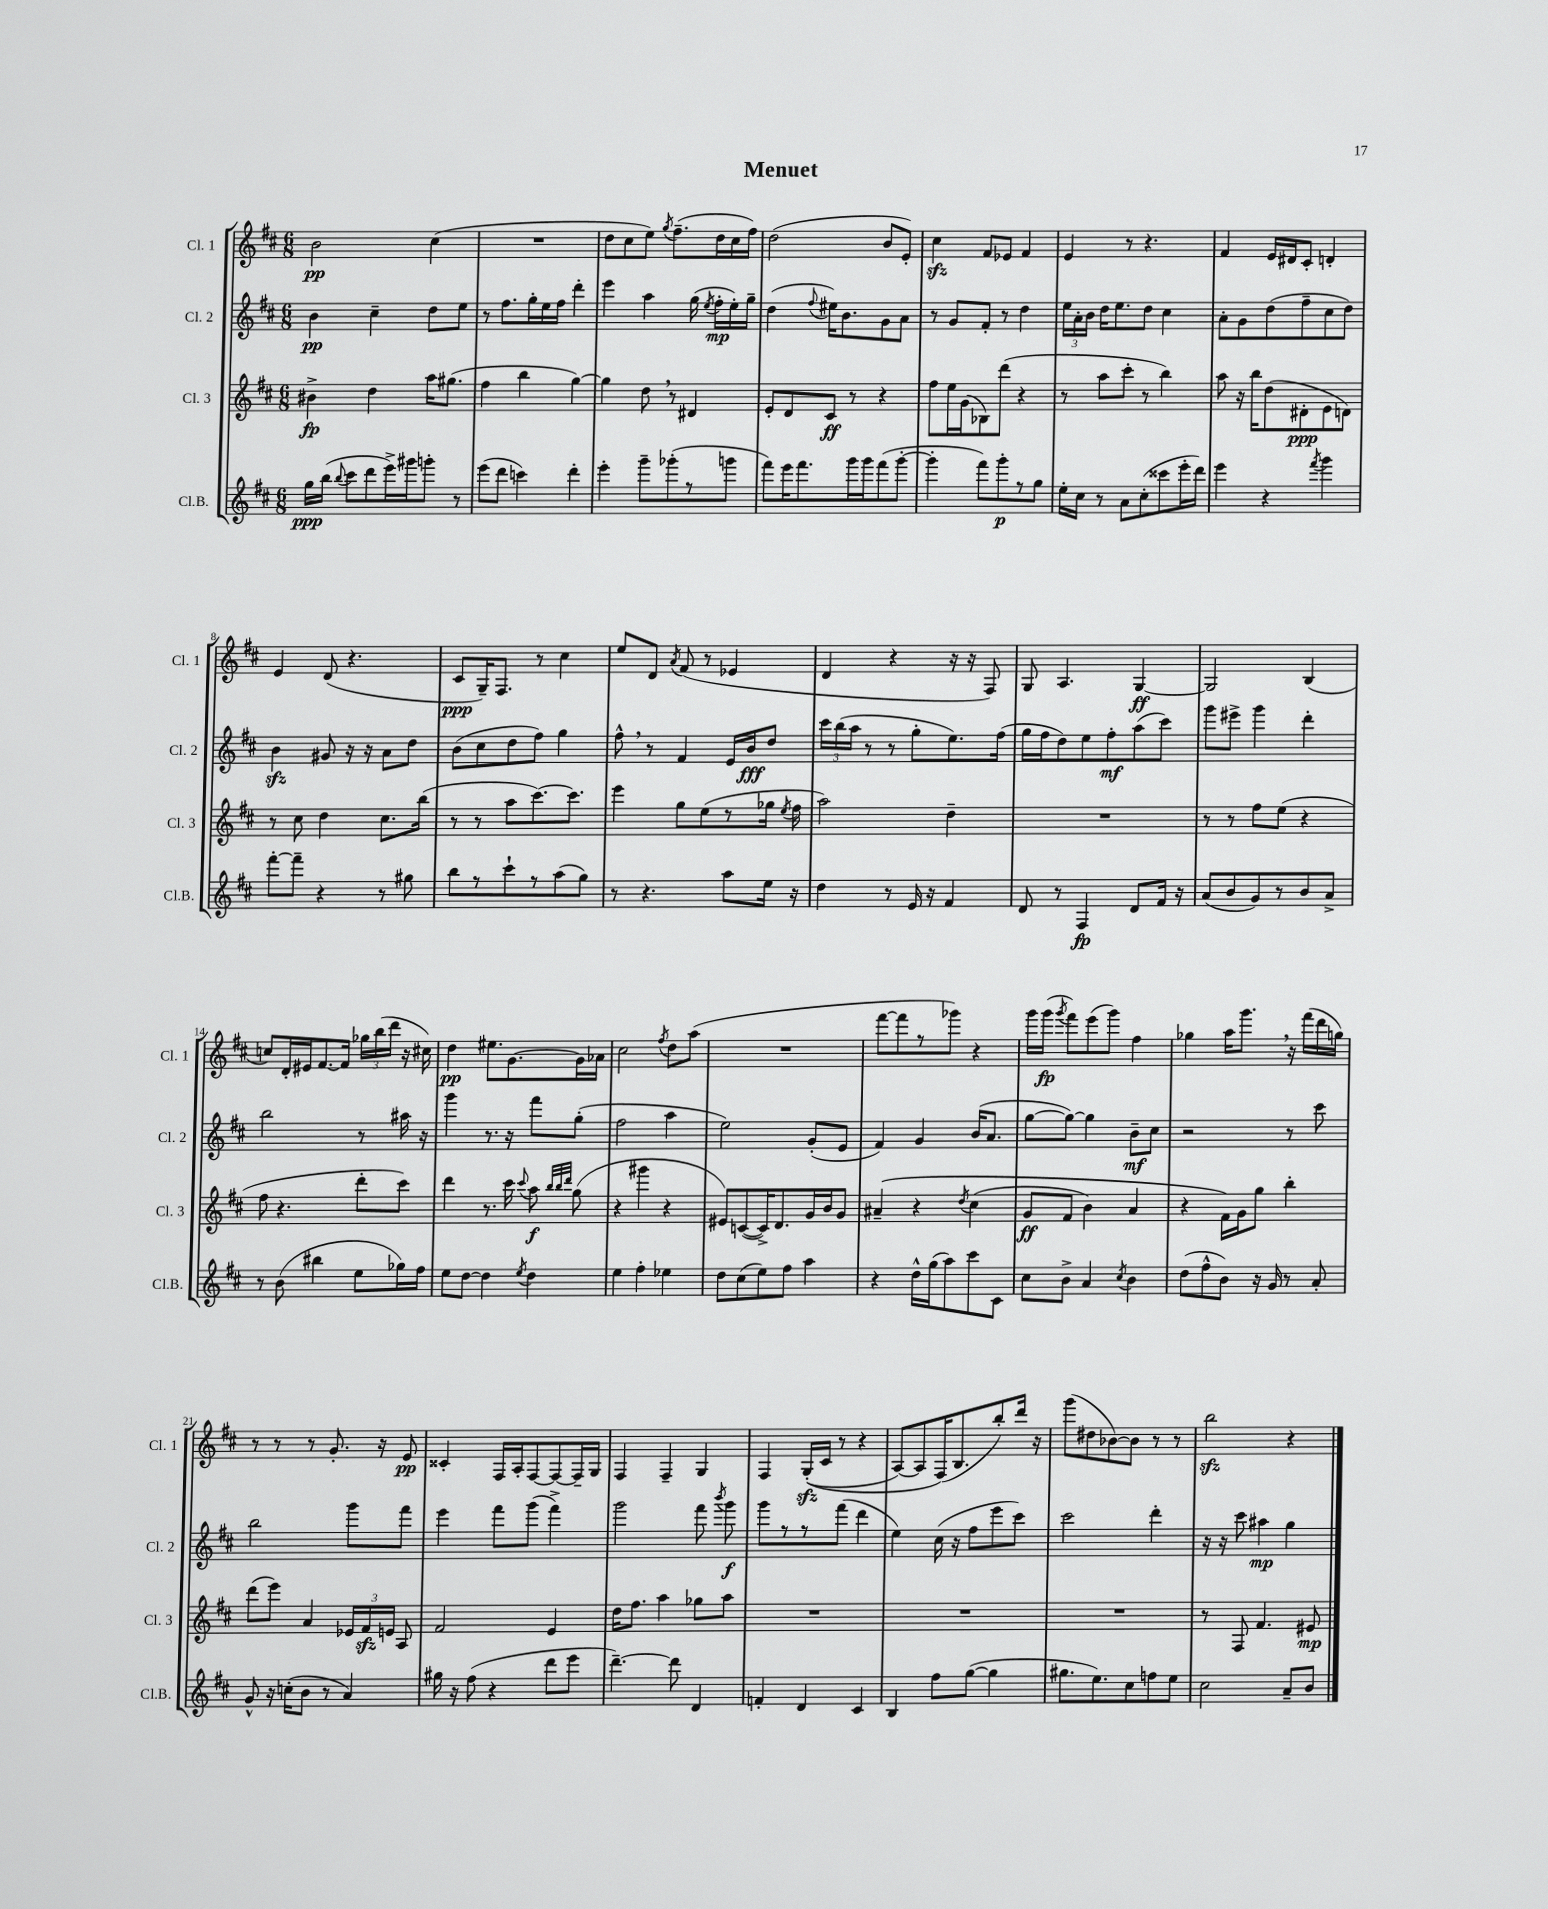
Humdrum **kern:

**kern	**dynam	**kern	**dynam	**kern	**dynam	**kern	**dynam
*part4	*part4	*part3	*part3	*part2	*part2	*part1	*part1
*staff4	*staff4	*staff3	*staff3	*staff2	*staff2	*staff1	*staff1
*I"Cl.B.	*	*I"Cl. 3	*	*I"Cl. 2	*	*I"Cl. 1	*
*I'Cl.B.	*	*I'Cl. 3	*	*I'Cl. 2	*	*I'Cl. 1	*
*clefG2	*	*clefG2	*	*clefG2	*	*clefG2	*
*k[f#c#]	*	*k[f#c#]	*	*k[f#c#]	*	*k[f#c#]	*
*M6/8	*	*M6/8	*	*M6/8	*	*M6/8	*
=1	=1	=1	=1	=1	=1	=1	=1
16gg\LL	ppp	4b#X^\	fp	4b\	pp	2b\	pp
(16bb\JJ	.	.	.	.	.	.	.
8qqbb/	.	.	.	.	.	.	.
8ccc#\L	.	.	.	.	.	.	.
8ddd\	.	4dd\	.	4cc#~\	.	.	.
16eee^\L)	.	.	.	.	.	.	.
16ggg#X\J	.	.	.	.	.	.	.
8gggn'\J	.	16aa\KL	.	8dd\L	.	(4cc#\	.
.	.	(8.gg#X\J	.	.	.	.	.
8r	.	.	.	8ee\J	.	.	.
=2	=2	=2	=2	=2	=2	=2	=2
(8eee\L	.	4ff#\	.	8r	.	2.r	.
8ddd\J	.	.	.	8.ff#\L	.	.	.
4cccn\)	.	4bb\	.	.	.	.	.
.	.	.	.	16gg'\L	.	.	.
.	.	.	.	16ee\	.	.	.
.	.	.	.	16ff#\JJ	.	.	.
4ddd'\	.	[4gg\)	.	4ddd'\	.	.	.
=3	=3	=3	=3	=3	=3	=3	=3
4eee'\	.	4gg\]	.	4eee\	.	8dd\L	.
.	.	.	.	.	.	8cc#\	.
8ggg~\L	.	8dd,\	.	4aa\	.	8ee\J)	.
.	.	.	.	.	.	8qgg/	.
(8ggg-X'\	.	8r	.	.	.	(8.ff#~\L	.
8r	.	4d#X/	.	(16gg\	.	.	.
.	.	.	.	8qee/	.	.	.
.	.	.	.	16ff#'\LL	mp	16dd\L	.
8gggn\J	.	.	.	16ee'\)	.	16cc#\	.
.	.	.	.	16gg~\JJ	.	16ff#\JJ)	.
=4	=4	=4	=4	=4	=4	=4	=4
8fff#\L)	.	8e'/L	.	(4dd\	.	(2dd\	.
16eee\K	.	8d/	.	.	.	.	.
8.fff#\	.	.	.	.	.	.	.
.	.	.	.	8qqff#/	.	.	.
.	.	8c#/J	ff	16ee#X\KL)	.	.	.
.	.	.	.	8.b\	.	.	.
16ggg\L	.	8r	.	.	.	.	.
16ggg\J	.	.	.	.	.	.	.
(8fff#\	.	4r	.	8g\	.	8b/L	.
[8ggg'\J	.	.	.	8a\J	.	8e'/J)	.
=5	=5	=5	=5	=5	=5	=5	=5
4ggg'\]	.	8ff#\L	.	8r	.	4cc#zz\	.
.	.	16ee\L	.	8g/L	.	.	.
.	.	(16g\J	.	.	.	.	.
8fff#\L)	.	8B-X\)	.	8f#'/J	.	8f#/L	.
8ggg'\	p	(8ddd\J	.	8r	.	8e-X/J	.
8r	.	4r	.	4dd\	.	4f#/	.
8gg\J	.	.	.	.	.	.	.
=6	=6	=6	=6	=6	=6	=6	=6
16ee'\LL	.	8r	.	24ee\LL	.	4e/	.
.	.	.	.	24a'\	.	.	.
16cc#\JJ	.	.	.	.	.	.	.
.	.	.	.	24b\JJ	.	.	.
8r	.	8aa\L	.	16dd\KL	.	.	.
.	.	.	.	8.ee\	.	.	.
8a\L	.	8ccc#'\J	.	.	.	8r	.
(8cc#'\	.	8r	.	8dd\J	.	4.r	.
8ccc##X\	.	4bb\)	.	4cc#\	.	.	.
16eee'\L	.	.	.	.	.	.	.
16ddd\JJ)	.	.	.	.	.	.	.
=7	=7	=7	=7	=7	=7	=7	=7
4eee\	.	8aa\	.	8a'\L	.	4f#/	.
.	.	16r	.	8g\	.	.	.
.	.	16bb\KL	.	.	.	.	.
4r	.	(8dd\	.	(8dd\	.	16e/LL	.
.	.	.	.	.	.	16d#X/J	.
.	.	8d#X'\	ppp	8ff#~\	.	8c#'/J	.
8qfff#/	.	.	.	.	.	.	.
4ggg\	.	8e\	.	8cc#\	.	4dn'/	.
.	.	8dn\J)	.	8dd\J)	.	.	.
!!LO:LB:g=z
=8	=8	=8	=8	=8	=8	=8	=8
[8fff#'\L	.	8r	.	4bzz\	.	4e/	.
8fff#~\J]	.	8cc#\	.	.	.	.	.
4r	.	4dd\	.	8g#X/	.	(8d/	.
.	.	.	.	16r	.	4.r	.
.	.	.	.	16r	.	.	.
8r	.	8.cc#\L	.	8a\L	.	.	.
8gg#X\	.	.	.	8dd\J	.	.	.
.	.	(16bb\Jk	.	.	.	.	.
=9	=9	=9	=9	=9	=9	=9	=9
8bb\L	.	8r	.	(8b\L	.	8c#/L	ppp
8r	.	8r	.	8cc#\	.	16G~/K)	.
.	.	.	.	.	.	8.F#/J	.
8ccc#`\	.	8aa\L	.	8dd\	.	.	.
8r	.	[8.ccc#\)	.	8ff#\J)	.	8r	.
(8aa\	.	.	.	4gg\	.	4cc#\	.
.	.	8.ccc#\J]	.	.	.	.	.
8gg\J)	.	.	.	.	.	.	.
=10	=10	=10	=10	=10	=10	=10	=10
8r	.	4eee\	.	8ff#^^,\	.	8ee/L	.
4.r	.	.	.	8r	.	8d/J	.
.	.	.	.	.	.	8qa/	.
.	.	8gg\L	.	4f#/	.	(8f#/	.
.	.	(8ee\	.	.	.	8r	.
8aa\L	.	8r	.	16e/LL	.	4e-X/	.
.	.	.	.	16b/J	fff	.	.
16ee\Jk	.	16gg-X\Jk	.	8dd/J	.	.	.
.	.	8qee/	.	.	.	.	.
16r	.	16ff#\	.	.	.	.	.
=11	=11	=11	=11	=11	=11	=11	=11
4dd\	.	2aa\)	.	24ccc#\LL	.	4d/	.
.	.	.	.	(24bb\	.	.	.
.	.	.	.	24aa\JJ	.	.	.
.	.	.	.	8r	.	.	.
8r	.	.	.	8r	.	4r	.
16e/	.	.	.	8gg'\L	.	.	.
16r	.	.	.	.	.	.	.
4f#/	.	4dd~\	.	8.ee\)	.	16r	.
.	.	.	.	.	.	16r	.
.	.	.	.	.	.	8F#/)	.
.	.	.	.	(16ff#\Jk	.	.	.
=12	=12	=12	=12	=12	=12	=12	=12
8d/	.	2.r	.	16gg\LL	.	8G/	.
.	.	.	.	16ff#\J	.	.	.
8r	.	.	.	8dd\)	.	4.A/	.
4F#/	fp	.	.	8ee\	.	.	.
.	.	.	.	8ff#'\	mf	.	.
8d/L	.	.	.	(8aa\	.	[4G/	ff
16f#/Jk	.	.	.	8ccc#\J)	.	.	.
16r	.	.	.	.	.	.	.
=13	=13	=13	=13	=13	=13	=13	=13
(8a/L	.	8r	.	8ggg\L	.	2G/]	.
8b/	.	8r	.	8eee#X^\J	.	.	.
8g/)	.	8ff#\L	.	4ggg\	.	.	.
8r	.	(8ee\J	.	.	.	.	.
8b/	.	4r	.	4ddd'\	.	(4B/	.
8a^/J	.	.	.	.	.	.	.
!!LO:LB:g=z
=14	=14	=14	=14	=14	=14	=14	=14
8r	.	8ff#\	.	2bb\	.	8ccn/L)	.
(8b\	.	4.r	.	.	.	16d'/L	.
.	.	.	.	.	.	16e#X/J	.
4bb#X\	.	.	.	.	.	[8.f#/	.
.	.	.	.	.	.	16f#/Jk]	.
8ee\L	.	8ddd'\L	.	8r	.	24gg-X\LL	.
.	.	.	.	.	.	(24bb\	.
.	.	.	.	.	.	24ddd\JJ	.
16gg-X\L)	.	8ccc#\J)	.	16aa#X\	.	16r	.
16ff#\JJ	.	.	.	16r	.	16cc#X\)	.
=15	=15	=15	=15	=15	=15	=15	=15
8ee\L	.	4ddd\	.	4ggg\	.	4dd\	pp
[8dd\J	.	.	.	.	.	.	.
4dd\]	.	8.r	.	8.r	.	8.ee#X\L	.
.	.	16ccc#\	.	16r	.	[8.g\	.
8qee/	.	8qqccc#/	.	.	.	.	.
4dd\	.	8aa\	f	8fff#\L	.	.	.
.	.	32qqbb/LLL	.	.	.	.	.
.	.	32qqbb/	.	.	.	.	.
.	.	32qqddd/JJJ	.	.	.	.	.
.	.	(8gg\	.	(8gg'\J	.	16g\L]	.
.	.	.	.	.	.	16a-X\JJ	.
=16	=16	=16	=16	=16	=16	=16	=16
4ee\	.	4r	.	2ff#\	.	2cc#\	.
4ff#'\	.	4ggg#X\	.	.	.	.	.
.	.	.	.	.	.	8qff#/	.
4ee-X\	.	4r	.	4aa\	.	8dd\L	.
.	.	.	.	.	.	(8aa\J	.
=17	=17	=17	=17	=17	=17	=17	=17
8dd\L	.	8e#X/L)	.	2ee\)	.	2.r	.
(8cc#\	.	([8cn/	.	.	.	.	.
8ee\)	.	16c^/K])	.	.	.	.	.
.	.	8.d/	.	.	.	.	.
8ff#\J	.	.	.	.	.	.	.
4aa\	.	16g/L	.	(8g'/L	.	.	.
.	.	16b/J	.	.	.	.	.
.	.	8g/J	.	8e/J	.	.	.
=18	=18	=18	=18	=18	=18	=18	=18
4r	.	(4a#X~/	.	4f#/)	.	[8fff#\L	.
.	.	.	.	.	.	8fff#\]	.
16dd^^\LL	.	4r	.	4g/	.	8r	.
(16gg\J	.	.	.	.	.	.	.
8aa\)	.	.	.	.	.	8ggg-X\J)	.
.	.	8qdd/	.	.	.	.	.
8ccc#\	.	(4cc#\	.	(16b/KL	.	4r	.
.	.	.	.	8.a/J	.	.	.
8c#\J	.	.	.	.	.	.	.
=19	=19	=19	=19	=19	=19	=19	=19
8cc#\L	.	8g/L	ff	[8gg\L	.	16ggg\LL	.
.	.	.	.	.	.	(16ggg\JJ	fp
.	.	.	.	.	.	8qggg/	.
8b^\J	.	8f#/J	.	8gg\J_)	.	8fff#\L)	.
4a/	.	4b\)	.	4gg\]	.	(8eee\	.
.	.	.	.	.	.	8ggg\J)	.
8qcc#/	.	.	.	.	.	.	.
4b\	.	4a/	.	8b~\L	mf	4ff#\	.
.	.	.	.	8cc#\J	.	.	.
=20	=20	=20	=20	=20	=20	=20	=20
(8dd\L	.	4r	.	2r	.	4gg-X\	.
8ff#^^\	.	.	.	.	.	.	.
8b\J)	.	16f#\LL)	.	.	.	16aa\KL	.
.	.	16g\J	.	.	.	8.ggg,\J	.
16r	.	8gg\J	.	.	.	.	.
16g/	.	.	.	.	.	.	.
8r	.	4bb'\	.	8r	.	16r	.
.	.	.	.	.	.	(16fff#\LL	.
8a'/	.	.	.	8ccc#\	.	16ddd\	.
.	.	.	.	.	.	16ggn\JJ)	.
!!LO:LB:g=z
=21	=21	=21	=21	=21	=21	=21	=21
8g^^/	.	(8ddd\L	.	2bb\	.	8r	.
16r	.	8eee\J)	.	.	.	8r	.
(16ccn'\KL	.	.	.	.	.	.	.
8b\J	.	4a/	.	.	.	8r	.
8r	.	.	.	.	.	8.g'/	.
4a/)	.	24e-X/LL	.	8ggg\L	.	.	.
.	.	24f#zz/	.	.	.	.	.
.	.	.	.	.	.	16r	.
.	.	24en/JJ	.	.	.	.	.
.	.	8A/	.	8fff#\J	.	8e/	pp
=22	=22	=22	=22	=22	=22	=22	=22
16gg#X\	.	2f#/	.	4eee\	.	4c##X'/	.
16r	.	.	.	.	.	.	.
(8ff#\	.	.	.	.	.	.	.
4r	.	.	.	8fff#\L	.	16F#/LL	.
.	.	.	.	.	.	16A'/J	.
.	.	.	.	(8ggg\J	.	[8F#/	.
8ddd\L	.	4e/	.	4fff#^\)	.	8F#/_	.
8eee\J	.	.	.	.	.	16F#~/L]	.
.	.	.	.	.	.	16G/JJ	.
=23	=23	=23	=23	=23	=23	=23	=23
[4.ddd~\)	.	16dd\KL	.	2ggg\	.	4F#/	.
.	.	8.ff#\J	.	.	.	.	.
.	.	4aa\	.	.	.	4F#~/	.
8ddd\]	.	.	.	.	.	.	.
4d/	.	8gg-X\L	.	8fff#\	.	4G/	.
.	.	.	.	8qbbb/	.	.	.
.	.	8aa\J	.	8ggg\	f	.	.
=24	=24	=24	=24	=24	=24	=24	=24
4fn'/	.	2.r	.	8ggg\L	.	4F#/	.
.	.	.	.	8r	.	.	.
4d/	.	.	.	8r	.	((16Gzz'/LL	.
.	.	.	.	.	.	16c#/JJ	.
.	.	.	.	(8fff#\J	.	8r	.
4c#/	.	.	.	4ddd\	.	4r	.
=25	=25	=25	=25	=25	=25	=25	=25
4B/	.	2.r	.	4ee\)	.	[8A/L)	.
.	.	.	.	.	.	8A/]	.
8ff#\L	.	.	.	(16cc#\	.	(16F#/K)	.
.	.	.	.	16r	.	8.B/	.
([8gg\J	.	.	.	8ff#\L	.	.	.
4gg\]	.	.	.	8eee\	.	8bb'/)	.
.	.	.	.	8ccc#\J)	.	16ddd/Jk	.
.	.	.	.	.	.	16r	.
=26	=26	=26	=26	=26	=26	=26	=26
8.gg#X\L	.	2.r	.	2ccc#\	.	(8ggg\L	.
.	.	.	.	.	.	8dd#X\	.
8.ee\)	.	.	.	.	.	.	.
.	.	.	.	.	.	[8b-X\)	.
8cc#\	.	.	.	.	.	8b-\J]	.
8ffn\	.	.	.	4ddd'\	.	8r	.
8ee\J	.	.	.	.	.	8r	.
=27	=27	=27	=27	=27	=27	=27	=27
2cc#\	.	8r	.	16r	.	2bbzz\	.
.	.	.	.	16r	.	.	.
.	.	8F#/	.	8ccc#\	.	.	.
.	.	4.f#/	.	4aa#X\	mp	.	.
8a~/L	.	.	.	4gg\	.	4r	.
8b/J	.	8e#X/	mp	.	.	.	.
==	==	==	==	==	==	==	==
*-	*-	*-	*-	*-	*-	*-	*-
